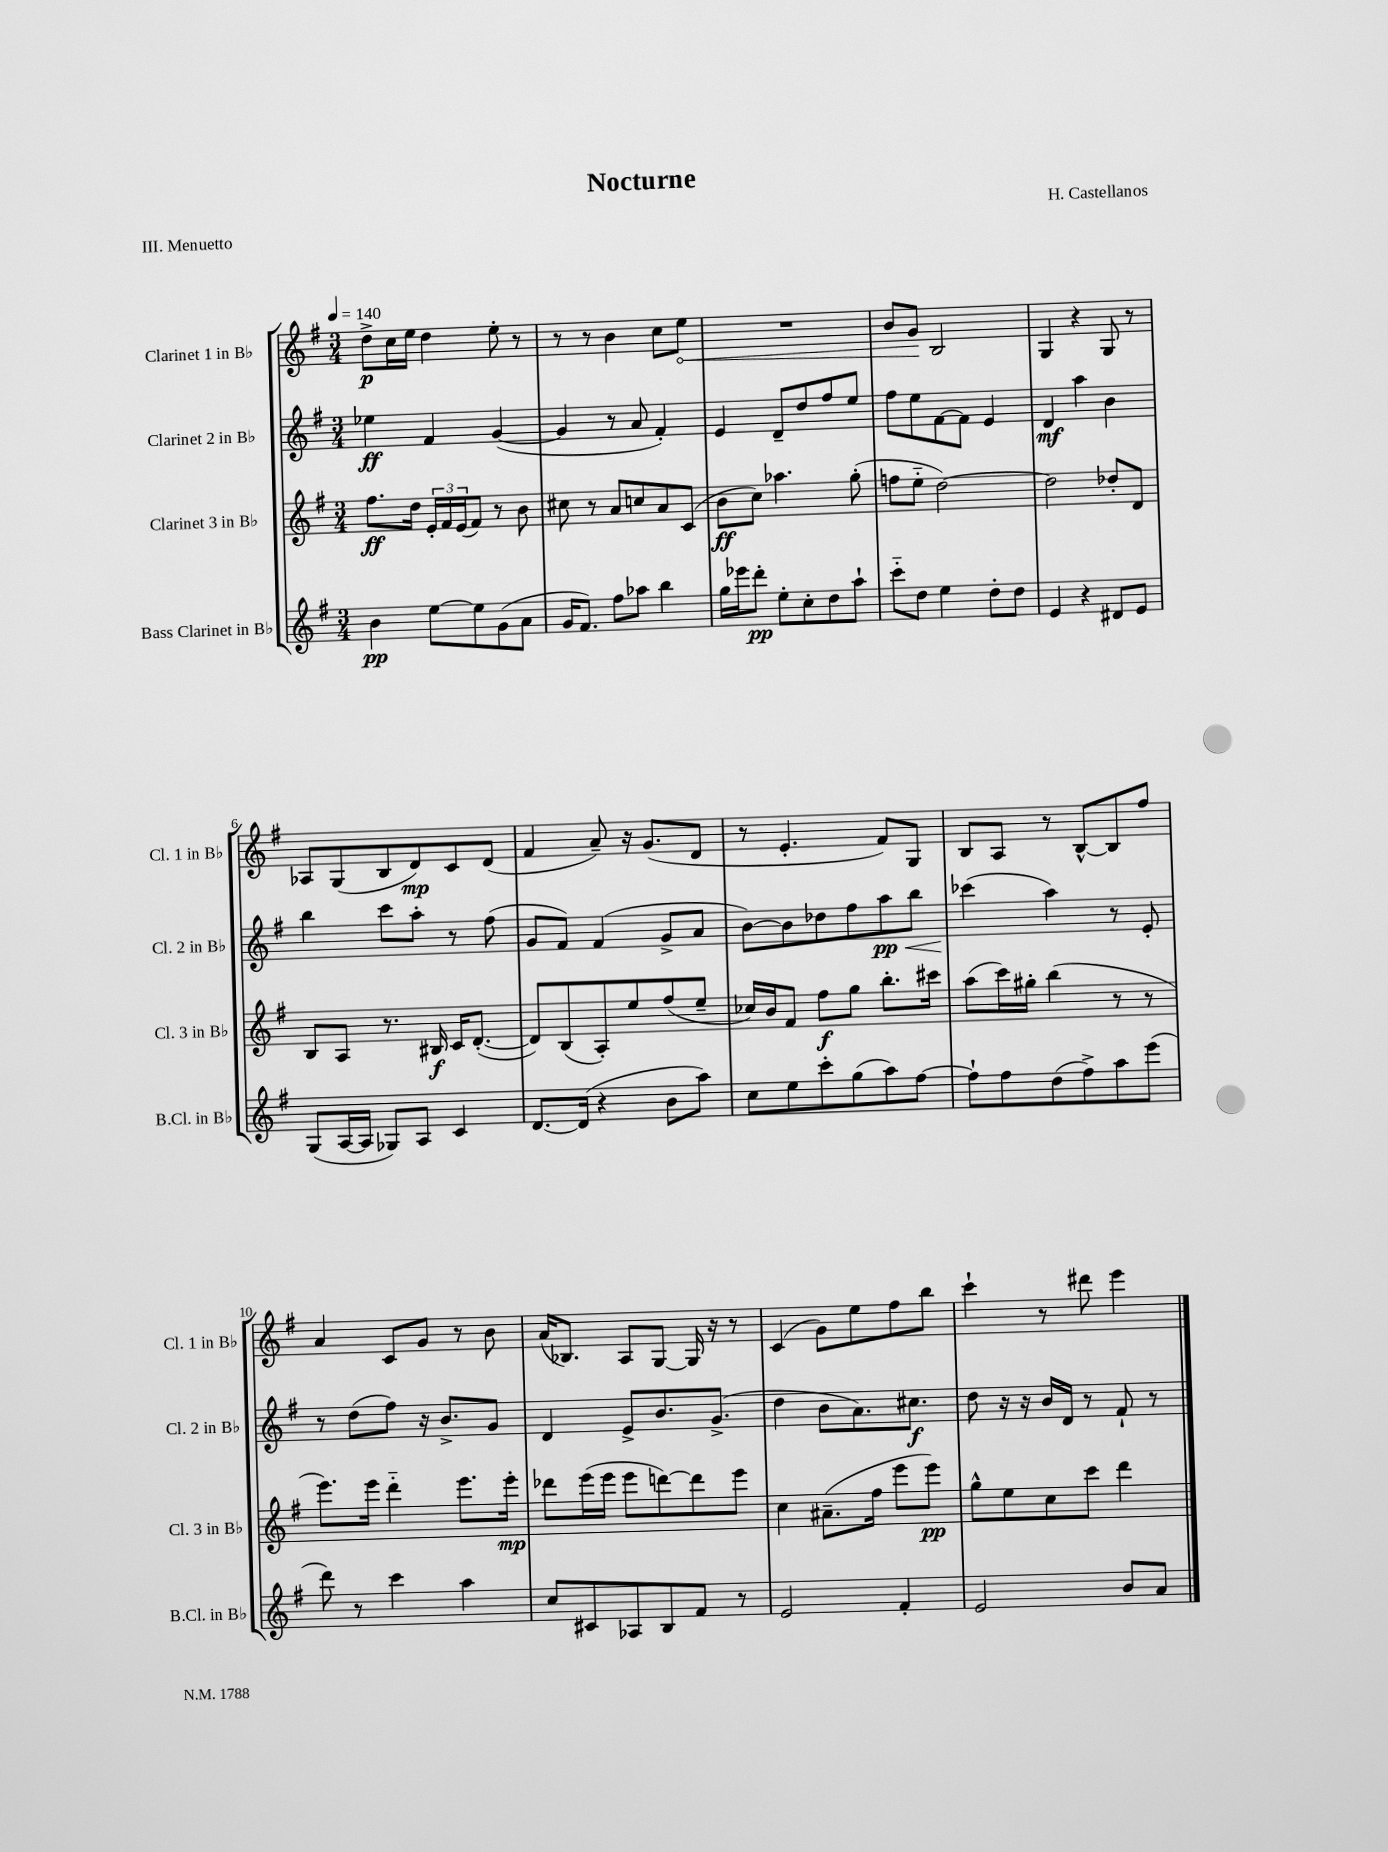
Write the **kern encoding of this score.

**kern	**kern	**kern	**kern
*staff4	*staff3	*staff2	*staff1
*clefG2	*clefG2	*clefG2	*clefG2
*k[f#]	*k[f#]	*k[f#]	*k[f#]
*M3/4	*M3/4	*M3/4	*M3/4
*MM140	*MM140	*MM140	*MM140
4b	8.ff#	4ee-	8dd^
.	.	.	16cc
.	16dd	.	16ee
[8ee	24e'	4f#	4dd
.	24f#	.	.
.	(24e	.	.
8ee]	8f#)	.	.
(8g	8r	([4g	8ee'
8a	8b	.	8r
=	=	=	=
16g	8cc#	4g]	8r
8.f#)	.	.	.
.	8r	.	8r
8ff#	8a	8r	4b
8aa-	8cc	8a	.
4bb	8a	4f#')	8cc
.	(8c	.	8ee
=	=	=	=
16gg	8b	4e	2.r
16eee-	.	.	.
8ddd'	8cc)	.	.
8ee'	4.aa-	8d~	.
8cc'	.	8dd	.
8dd	.	8ff#	.
8aa`	(8gg'	8ee	.
=	=	=	=
8ccc'~	8ff	8ff#	8b
8dd	8ee'~	8ee	8g
4ee	[2dd)	[8f#	2B
.	.	8f#]	.
8dd'	.	4e	.
8dd	.	.	.
=	=	=	=
4e	2dd]	4d	4G
4r	.	4aa	4r
8d#	8dd-'	4b	8G
8e	8d	.	8r
=	=	=	=
(8G	8B	4bb	8A-
[16A	8A	.	(8G
16A]	.	.	.
8G-)	8.r	8ccc	8B
8A	.	8aa'	8d)
.	16B#	.	.
4c	16c	8r	8c
.	([8.d'	.	.
.	.	(8ff#	(8d
=	=	=	=
[8.d	8d])	8g	4f#
.	(8B	8f#)	.
(16d]	.	.	.
4r	8A')	(4f#	8a~)
.	8ee	.	16r
.	.	.	(8.g
8b	(8ff#	8g^	.
8aa)	8ee~	8a	8d
=	=	=	=
8cc	16cc-)	[8b)	8r
.	16b	.	.
8ee	8f#	8b]	4.e'
8ccc'	8ff#	8dd-	.
(8gg	8gg	8ff#	.
8aa)	8.bb'	8aa	8f#)
[8ff#	.	8bb	8G
.	16ccc#	.	.
=	=	=	=
8ff#`]	(8aa	(4ccc-	8B
8ff#	16ccc)	.	8A
.	16gg#'	.	.
(8dd	(4bb	4aa)	8r
8ff#^)	.	.	[8B^^
8aa	8r	8r	8B]
(8eee	8r	8e'	8ff#
=	=	=	=
8ddd)	8.eee)	8r	4a
8r	.	(8dd	.
.	16eee	.	.
4ccc	4ddd'~	8ff#)	8c
.	.	16r	8g
.	.	8.b^	.
4aa	8.eee	.	8r
.	.	8g	8b
.	16eee'	.	.
=	=	=	=
8cc	8ddd-	4d	(16a
.	.	.	8.B-)
8c#	(16eee	.	.
.	16eee	.	.
8A-	8eee	8e^	8A
8B	[8ddd)	8.b	[8G
8f#	8ddd]	.	16G]
.	.	(8.g^	16r
8r	8eee	.	8r
=	=	=	=
2e	4cc	4dd	(4c
.	(8.a#~	8b	8g)
.	.	8.a)	8ee
.	16ff#	.	.
4f#'	8eee	.	8ff#
.	.	8.cc#	.
.	8eee)	.	8bb
=	=	=	=
2e	8gg^^	8dd	4ccc`
.	8ee	16r	.
.	.	16r	.
.	8cc	16b	8r
.	.	16d	.
.	8ccc	8r	8ddd#
8b	4ddd	8f#`	4eee
8a	.	8r	.
==	==	==	==
*-	*-	*-	*-
